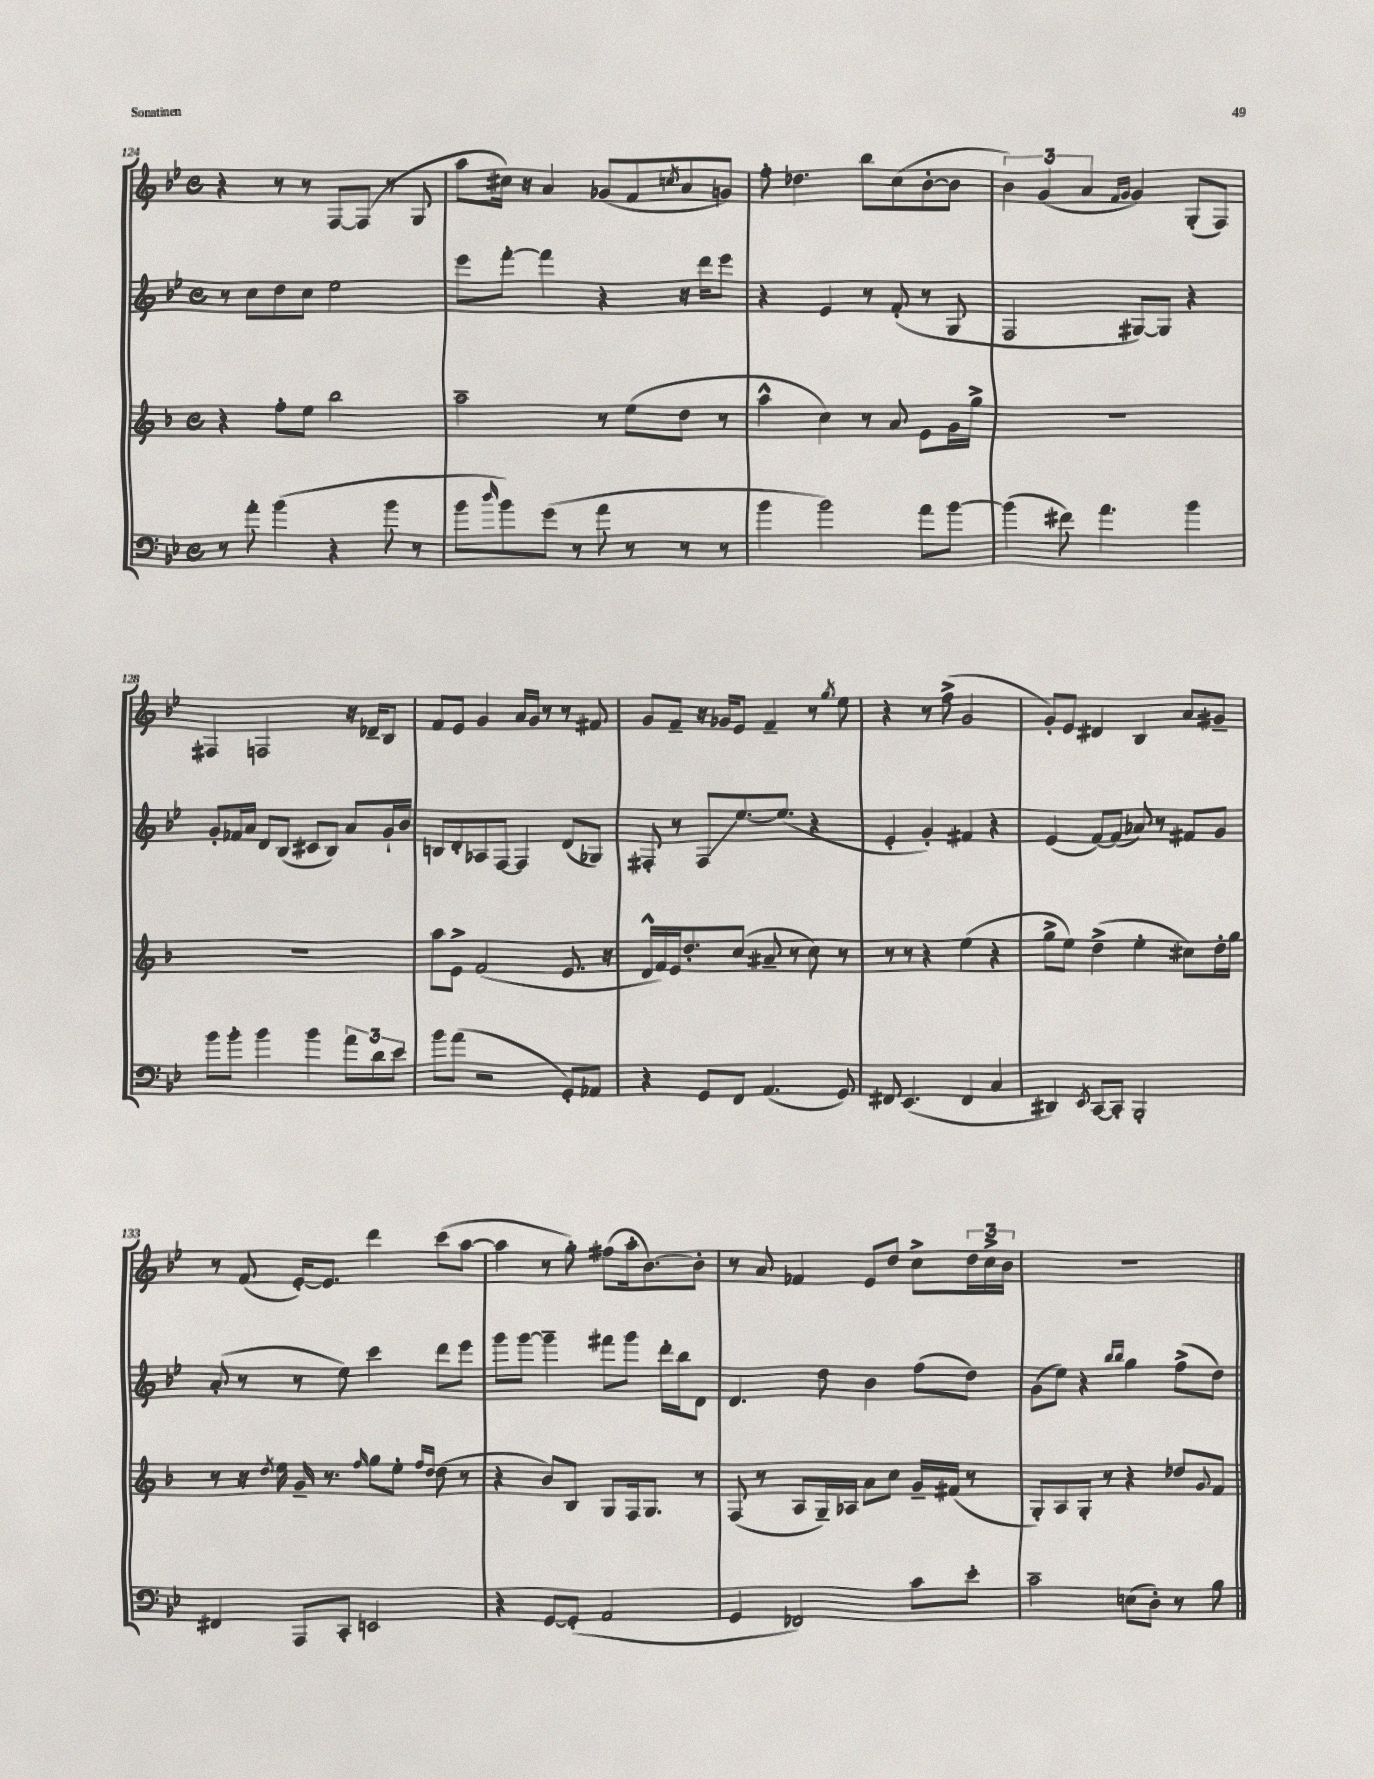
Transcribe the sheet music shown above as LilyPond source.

<<
\new StaffGroup <<
\new Staff = "s0" {
    \clef treble \key bes \major \defaultTimeSignature \time 4/4
    r4 r8 r8 f8~ f8( r8 g8 |
    a''8 cis''16) r16 a'4 ges'8( f'8 \acciaccatura { c''8 } a'8 g'8) |
    f''8-. des''4. bes''8 c''8( bes'8~-. bes'8 |
    \tuplet 3/2 { bes'4) g'4( a'4 } \grace { f'16 g'16 } g'4) g8-.( f8) |
    fis4 f2 r16 des'16-- bes8 |
    f'8 ees'8 g'4 a'16 g'16 r8 r8 fis'8 |
    g'8 f'8-- r16 ges'16 ees'8 f'4-- r8 \acciaccatura { g''8 } ees''8 |
    r4 r8 f''8->( g'2 |
    g'8-.) ees'8 dis'4 bes4 a'8 gis'8-- |
    r8 f'8( ees'16~-.) ees'8. d'''4 c'''8( a''8~ |
    a''4 r8 g''8-.) fis''8( a''16-. bes'8.~) bes'8-. |
    r8 a'8 fes'4 ees'8 d''8 c''8-> \tuplet 3/2 { d''16 c''16-> bes'16 } |
    R1 \bar "|." |
}
\new Staff = "s1" {
    \clef treble \key bes \major \defaultTimeSignature \time 4/4
    r8 c''8 d''8 c''8 ees''2 |
    ees'''8 f'''8~-. f'''4 r4 r16 d'''16 ees'''8 |
    r4 ees'4 r8 f'8-.( r8 g8 |
    f2 gis8~) gis8 r4 |
    g'8-. fes'16 a'16 d'8 bes8( cis'8 bes8) a'8 g'16-! bes'16 |
    b8 d'8-. aes8 f8~ f4 d'8( ges8) |
    fis8-. r8 fis8\glissando ees''8.~ ees''8.( r4 |
    ees'4-. g'4-.) fis'4 r4 |
    ees'4( f'8~) f'8( aes'8) r8 fis'8 g'8 |
    a'8-.( r8 r8 ees''8) c'''4 d'''8 ees'''8 |
    g'''8 g'''8~ g'''4-- fis'''8 g'''8 d'''16-. bes''16 d'8 |
    d'4. d''8 bes'4 f''8( d''8) |
    g'8( ees''8) r4 \grace { bes''16 bes''16 } g''4 f''8->( d''8) \bar "|." |
}
\new Staff = "s2" {
    \clef treble \key f \major \defaultTimeSignature \time 4/4
    r4 f''8-. e''8 bes''2 |
    a''2-- r8 e''8( d''8 r8 |
    a''4-^ c''4) r8 a'8 e'8 g'16 g''16-> |
    R1 |
    R1 |
    a''8 e'8-> f'2( e'8. r16 |
    d'16-^ f'16) e'16 d''8.-. c''8( ais'8-- r8 c''8) r8 |
    r8 r8 r4 e''4( r4 |
    g''8-> e''8) d''4->( e''4-. cis''8) d''16-. g''16 |
    r8 r16 \acciaccatura { d''8 } e''16 g'16-- r8. \grace { f''16 } g''8 e''8-. \grace { f''16 d''16 } d''8( r8 |
    r4 bes'8) bes8 g8 f16 g8. r8 |
    f8( r8 a8 g16--) aes16 a'8 c''8 g'16-- fis'16( r8 |
    g8-.) a8 g8-. r8 r4 des''8 \appoggiatura { g'8 } f'8 \bar "|." |
}
\new Staff = "s3" {
    \clef bass \key bes \major \defaultTimeSignature \time 4/4
    r8 a'8-. bes'4( r4 bes'8 r8 |
    bes'8 \grace { d''16 } bes'8) g'8( r8 a'8 r8 r8 r8 |
    bes'4 bes'2) a'8 bes'8~ |
    bes'4( fis'8) a'4. bes'4 |
    bes'8 bes'8-. bes'4 bes'4 \tuplet 3/2 { a'8 d'8 ees'8 } |
    bes'8 a'8( r2 g,8-.) aes,8 |
    r4 g,8 f,8 a,4.( g,8) |
    fis,8 ees,4.( fis,4 c4 |
    dis,4) \acciaccatura { ees,8 } c,8~ c,8-. bes,,2-. |
    fis,4 a,,8 c,8-. e,2 |
    r4 g,8~ g,8-.( a,2 |
    g,4 fes,2) c'8 ees'8-. |
    c'2-- e8( d8-.) r8 bes8 \bar "|." |
}
>>
>>
\layout { \context { \Score currentBarNumber = #124 } }
